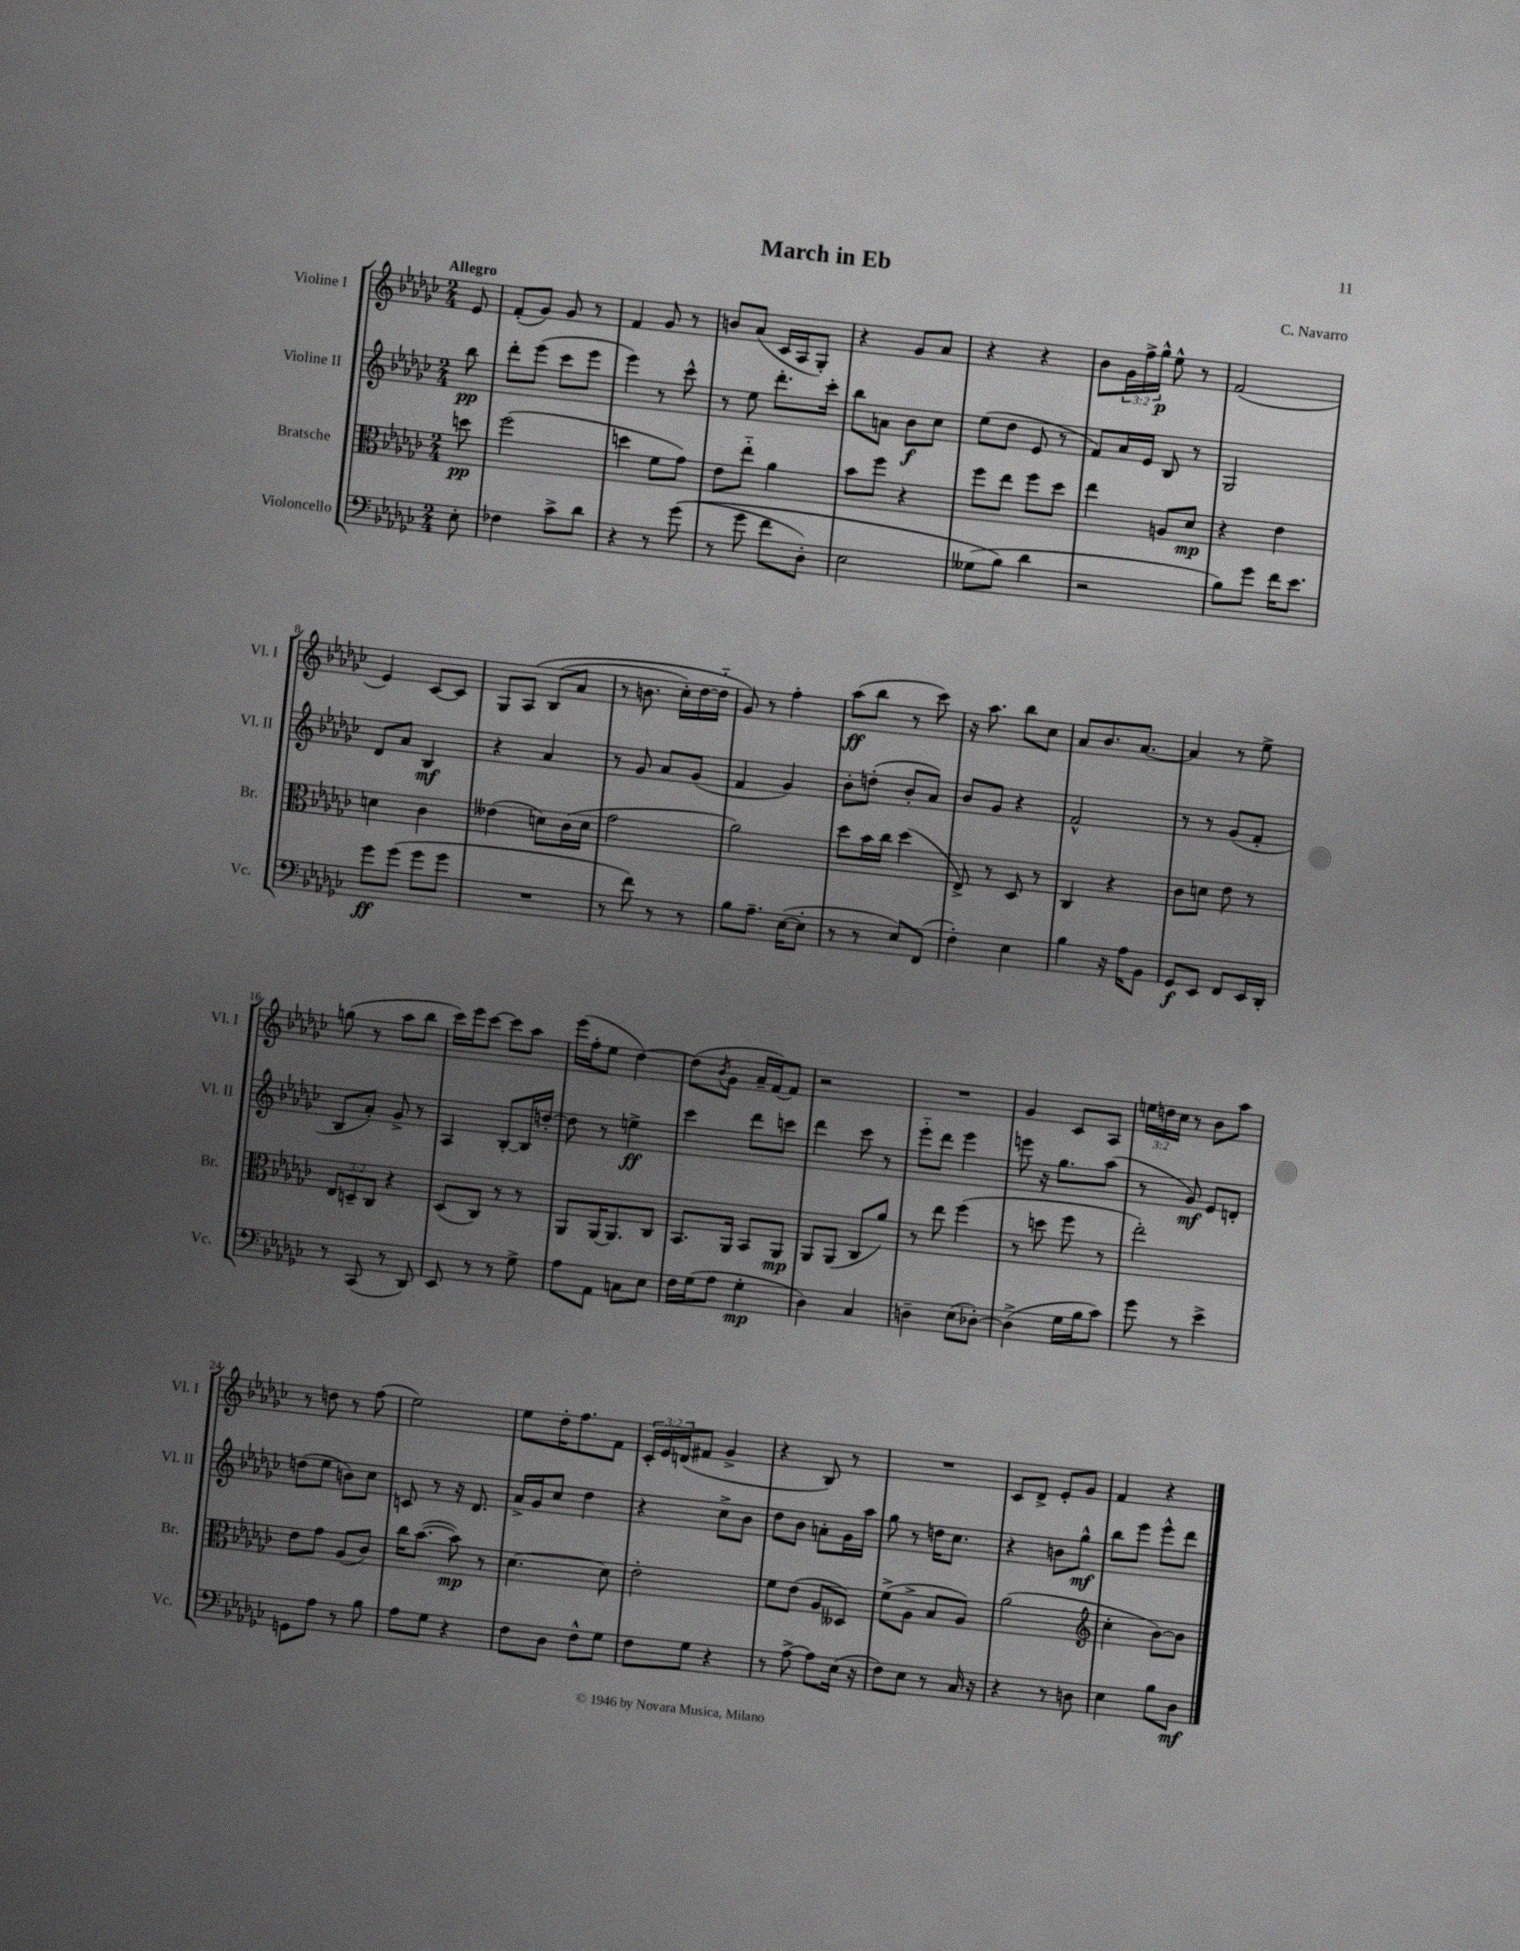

**kern	**dynam	**kern	**dynam	**kern	**dynam	**kern	**dynam
*part4	*part4	*part3	*part3	*part2	*part2	*part1	*part1
*staff4	*staff4	*staff3	*staff3	*staff2	*staff2	*staff1	*staff1
*I"Violoncello	*	*I"Bratsche	*	*I"Violine II	*	*I"Violine I	*
*I'Vc.	*	*I'Br.	*	*I'Vl. II	*	*I'Vl. I	*
*clefF4	*	*clefC3	*	*clefG2	*	*clefG2	*
*k[b-e-a-d-g-c-]	*	*k[b-e-a-d-g-c-]	*	*k[b-e-a-d-g-c-]	*	*k[b-e-a-d-g-c-]	*
*M2/4	*	*M2/4	*	*M2/4	*	*M2/4	*
=	=	=	=	=	=	=	=
!	!	!	!	!	!	!LO:TX:a:B:t=Allegro	!
8E-'\	.	8ddn\	pp	8bb-\	pp	8e-/	.
=1	=1	=1	=1	=1	=1	=1	=1
4F-X\	.	(2ff\	.	8ddd-'\L	.	(8f'/L	.
.	.	.	.	(8eee-\J	.	8g-/J)	.
8c-^\L	.	.	.	8ccc-\L	.	8g-/	.
8d-\J	.	.	.	8eee-\J	.	8r	.
=2	=2	=2	=2	=2	=2	=2	=2
4r	.	4ddn\	.	4eee-\)	.	4f/	.
8r	.	8f\L	.	8r	.	8g-/	.
((8g-\	.	8g-\J)	.	8ccc-^^\	.	8r	.
=3	=3	=3	=3	=3	=3	=3	=3
8r	.	8e-\L	.	8r	.	8bn/L	.
8g-\	.	8ee-\J	.	8ee-\	.	(8a-/J	.
8f\L	.	4a-\	.	8.ddd-'\L	.	16c-/LL	.
.	.	.	.	.	.	16A-/J	.
8D-'\J)	.	.	.	.	.	8G-'/J)	.
.	.	.	.	16ccc-'\Jk	.	.	.
=4	=4	=4	=4	=4	=4	=4	=4
2E-\	.	8b-\L	.	8bb-\L	.	4r	.
.	.	8ff\J	.	8an\J	.	.	.
.	.	4r	.	8b-\L	f	8g-/L	.
.	.	.	.	8cc-\J	.	8a-/J	.
=5	=5	=5	=5	=5	=5	=5	=5
(8G--X\L	.	8ff\L	.	(8ee-\L	.	4r	.
8B-\J)	.	8ee-\J	.	8dd-\J	.	.	.
4d-\	.	8ff\L	.	8e-/	.	4r	.
.	.	8dd-\J	.	8r	.	.	.
=6	=6	=6	=6	=6	=6	=6	=6
2r	.	4ee-\	.	8f/L)	.	8b-\L	.
.	.	.	.	16a-/L	.	24g-\L	.
.	.	.	.	.	.	24ff^\	.
.	.	.	.	16e-/JJ	.	.	.
.	.	.	.	.	.	24gg-^^\JJ	p
.	.	8An/L	.	8B-/	.	8ee-^^\	.
.	.	8d-/J	mp	8r	.	8r	.
=7	=7	=7	=7	=7	=7	=7	=7
8B-\L)	.	4r	.	2G-/	.	(2f/	.
8g-\J	.	.	.	.	.	.	.
16f\KL	.	4e-\	.	.	.	.	.
8.e-\J	.	.	.	.	.	.	.
!!LO:LB:g=z
=8	=8	=8	=8	=8	=8	=8	=8
8g-\L	ff	4dn\	.	8d-/L	.	4e-/)	.
(8g-\J	.	.	.	8a-/J	.	.	.
8g-\L	.	4c-\	.	4B-/	mf	[8c-/L	.
8g-\J	.	.	.	.	.	8c-/J]	.
=9	=9	=9	=9	=9	=9	=9	=9
2r	.	(4e--X\	.	4r	.	8G-/L	.
.	.	.	.	.	.	(8A-/J	.
.	.	8dn\L)	.	4a-/	.	(8B-/L	.
.	.	(16c-\L	.	.	.	8a-/J	.
.	.	16d\JJ	.	.	.	.	.
=10	=10	=10	=10	=10	=10	=10	=10
8r	.	2g-\	.	8r	.	8r	.
8f\)	.	.	.	8g-/	.	8.bn\	.
8r	.	.	.	8a-/L	.	.	.
.	.	.	.	.	.	16cc-'\LL)	.
8r	.	.	.	(8g-/J	.	[16dd-\	.
.	.	.	.	.	.	16dd-\JJ]	.
=11	=11	=11	=11	=11	=11	=11	=11
8B-\L	.	2a-\)	.	4f/	.	8g-/)	.
8.A-~\J	.	.	.	.	.	8r	.
.	.	.	.	4g-/)	.	4ff'\	.
([16E-\KL	.	.	.	.	.	.	.
8E-'\J]	.	.	.	.	.	.	.
=12	=12	=12	=12	=12	=12	=12	=12
8r	.	8dd-\L	.	8b-'\L	.	(8aa-\L	ff
8r	.	16b-\L	.	(8ddn'\J	.	8bb-\J	.
.	.	16cc-\JJ	.	.	.	.	.
8E-/L)	.	(4dd-\	.	8b-'/L	.	8r	.
(8FF/J	.	.	.	8a-/J)	.	8ccc-\)	.
=13	=13	=13	=13	=13	=13	=13	=13
4F'\)	.	8E-^/)	.	8b-/L	.	16r	.
.	.	.	.	.	.	8.aa-\	.
.	.	8r	.	8g-/J	.	.	.
4E-\	.	8D-/	.	4r	.	8bb-\L	.
.	.	8r	.	.	.	8cc-\J	.
=14	=14	=14	=14	=14	=14	=14	=14
4B-\	.	4C-/	.	2f^^/	.	8a-/L	.
.	.	.	.	.	.	8.b-/	.
16r	.	4r	.	.	.	.	.
16A-\KL	.	.	.	.	.	[8.a-/J	.
8BB-\J	.	.	.	.	.	.	.
=15	=15	=15	=15	=15	=15	=15	=15
8GG-/L	f	8c-\L	.	8r	.	4a-/]	.
8EE-/J	.	8dn\J	.	8r	.	.	.
8FF/L	.	8e-\	.	(8g-/L	.	8r	.
16EE-/L	.	8r	.	8f'/J	.	8ee-^\	.
16DD-'/JJ	.	.	.	.	.	.	.
!!LO:LB:g=z
=16	=16	=16	=16	=16	=16	=16	=16
8r	.	12E-/L	.	8B-/L	.	(8ggn\	.
.	.	12Dn~/	.	.	.	.	.
(8CC-/	.	.	.	8a-'/J)	.	8r	.
.	.	12C-/J	.	.	.	.	.
8r	.	4r	.	8g-^/	.	8aa-\L	.
8DD-/)	.	.	.	8r	.	8bb-\J	.
=17	=17	=17	=17	=17	=17	=17	=17
8EE-/	.	(8D-/L	.	4A-/	.	16ccc-\LL)	.
.	.	.	.	.	.	16eee-\J	.
8r	.	8C-/J)	.	.	.	[8ccc-\J	.
8r	.	8r	.	[8B-'/L	.	8ccc-\L]	.
8G-^\	.	8r	.	16B-/L]	.	8aa-\J	.
.	.	.	.	[16ddn'/JJ	.	.	.
=18	=18	=18	=18	=18	=18	=18	=18
8A-\L	.	8AA-/L	.	8dd\]	.	(16eee-\LL	.
.	.	.	.	.	.	16ff'\J	.
8AA-\J	.	[16AA-/K	.	8r	.	8ee-\J	.
.	.	8.AA-/]	.	.	.	.	.
8Cn\L	.	.	.	4een^\	ff	[4dd-\)	.
8E-\J	.	8C-/J	.	.	.	.	.
=19	=19	=19	=19	=19	=19	=19	=19
16F\LL	.	8.BB-/L	.	4ccc-\	.	(8dd-\L]	.
(16G-\J	.	.	.	.	.	.	.
.	.	.	.	.	.	8qb-/	.
8A-\J	.	.	.	.	.	8g-\J	.
.	.	16AA-/Jk	.	.	.	.	.
4G-'\	mp	8BB-/L	.	8ddd-\L	.	16a-~/LL	.
.	.	.	.	.	.	[16f/J)	.
.	.	8AA-/J	mp	8cccn\J	.	8f/J]	.
=20	=20	=20	=20	=20	=20	=20	=20
4D-\)	.	8AA-/L	.	4ddd-\	.	2r	.
.	.	(8AA-/J	.	.	.	.	.
4C-/	.	8C-/L	.	8ccc-\	.	.	.
.	.	8a-/J)	.	8r	.	.	.
=21	=21	=21	=21	=21	=21	=21	=21
4Dn~\	.	8r	.	8eee-\L	.	2r	.
.	.	8ee-\	.	8ddd-\J	.	.	.
(8E-\L	.	(4ff\	.	4eee-\	.	.	.
[8D-X'\J)	.	.	.	.	.	.	.
=22	=22	=22	=22	=22	=22	=22	=22
(4D-^\]	.	8r	.	8eeen\	.	4g-/	.
.	.	8ddn\	.	16r	.	.	.
.	.	.	.	8.gg-\L	.	.	.
16G-\LL	.	8ff\	.	.	.	8c-/L	.
16B-\J	.	.	.	.	.	.	.
8c-\J)	.	8r	.	(8aa-\J	.	8A-/J	.
=23	=23	=23	=23	=23	=23	=23	=23
8g-\	.	2ee-'\)	.	8r	.	24een\LL	.
.	.	.	.	.	.	24ddn\	.
.	.	.	.	.	.	24cc-\JJ	.
8r	.	.	.	8g-/)	mf	8r	.
4e-^\	.	.	.	8e-/L	.	8b-\L	.
.	.	.	.	8dn'/J	.	8aa-\J	.
!!LO:LB:g=z
=24	=24	=24	=24	=24	=24	=24	=24
8GGn\L	.	8e-\L	.	(8ddn\L	.	8r	.
8A-\J	.	8g-\J	.	8ee-\J	.	8ddn\	.
8r	.	(8A-/L	.	8bn\L)	.	8r	.
8B-\	.	8c-/J)	.	8cc-\J	.	(8ff\	.
=25	=25	=25	=25	=25	=25	=25	=25
8A-\L	.	16cc-\KL	.	8cn/	.	2ee-\)	.
.	.	([8.b-\J	.	.	.	.	.
8G-\J	.	.	.	8r	.	.	.
4r	.	8b-\])	mp	16r	.	.	.
.	.	.	.	8.d-/	.	.	.
.	.	8r	.	.	.	.	.
=26	=26	=26	=26	=26	=26	=26	=26
8F\L	.	[4.d-\	.	16a-^/LL	.	8ee-\L	.
.	.	.	.	16g-/J	.	.	.
8D-\J	.	.	.	8cc-/J	.	16dd-'\K	.
.	.	.	.	.	.	8.ff\	.
8F^^\L	.	.	.	4dd-\	.	.	.
8G-\J	.	8d-\]	.	.	.	8f\J	.
=27	=27	=27	=27	=27	=27	=27	=27
8F\L	.	2e-'\	.	4r	.	24c-'/LL	.
.	.	.	.	.	.	24e-/	.
.	.	.	.	.	.	(24dn/J	.
8G-\J	.	.	.	.	.	8f#X/J	.
4r	.	.	.	8cc-^\L	.	4g-^/	.
.	.	.	.	8b-\J	.	.	.
=28	=28	=28	=28	=28	=28	=28	=28
8r	.	8f\L	.	8dd-\L	.	4r	.
[8A-^\	.	(8e-\J	.	8b-\J	.	.	.
8A-\L]	.	8A-/L	.	8an'\L	.	8B-/)	.
(16E-\Jk	.	8D--X/J)	.	16g-\L	.	8r	.
16r	.	.	.	16aa-\JJ	.	.	.
=29	=29	=29	=29	=29	=29	=29	=29
8F\L)	.	(8f^\L	.	8gg-\	.	2r	.
8E-\J	.	8A-^\J	.	8r	.	.	.
8r	.	8B-/L	.	16ddn\KL	.	.	.
.	.	.	.	8.cc-\J	.	.	.
16C-/	.	8A-/J)	.	.	.	.	.
16r	.	.	.	.	.	.	.
=30	=30	=30	=30	=30	=30	=30	=30
4r	.	(2a-\	.	4r	.	8c-/L	.
.	.	.	.	.	.	8d-^/J	.
8r	.	.	.	8bn\L	.	8e-'/L	.
8Dn\	.	.	.	8gg-^^\J	mf	8g-/J	.
=31	=31	=31	=31	=31	=31	=31	=31
*	*	*clefG2	*	*	*	*	*
4E-\	.	4cc-'\	.	8bb-\L	.	4f/	.
.	.	.	.	8eee-\J	.	.	.
8B-\L	.	[8b-\L)	.	8eee-^^\L	.	4r	.
8D-\J	mf	8b-\J]	.	8ddd-\J	.	.	.
==	==	==	==	==	==	==	==
*-	*-	*-	*-	*-	*-	*-	*-
